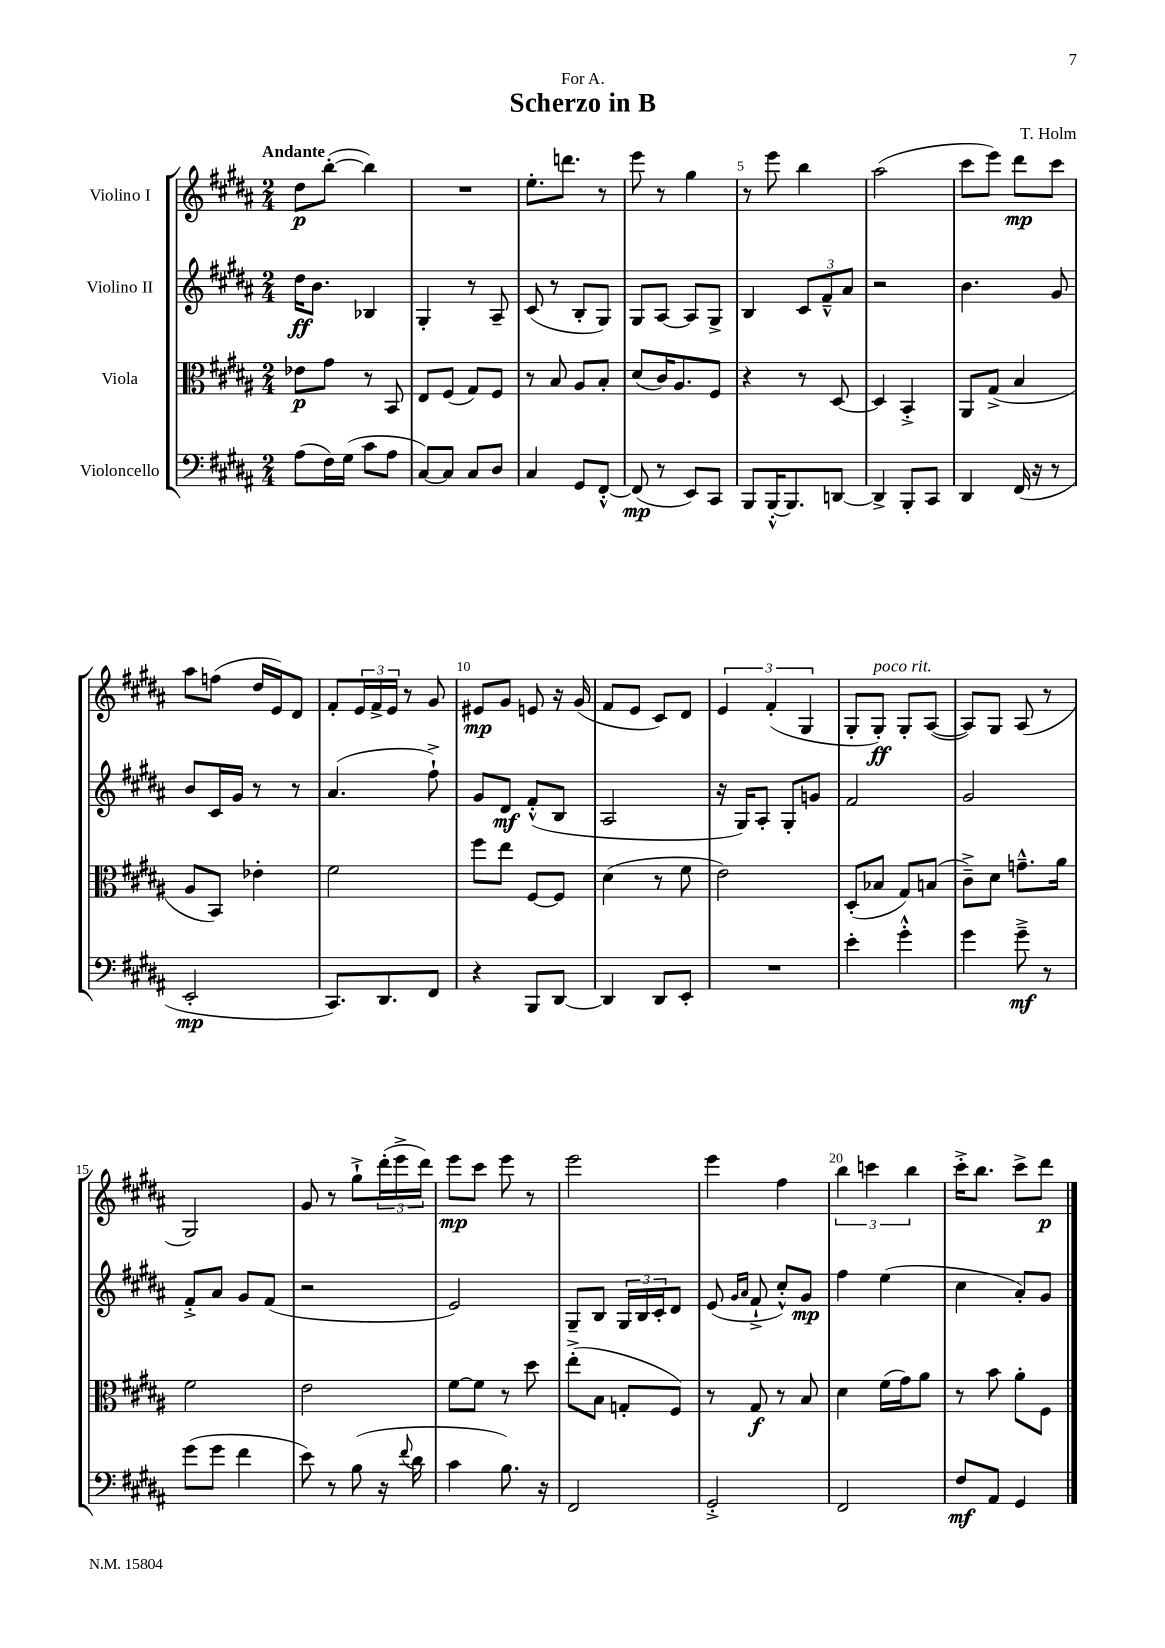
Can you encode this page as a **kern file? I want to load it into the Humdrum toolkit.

**kern	**dynam	**kern	**dynam	**kern	**dynam	**kern	**dynam
*part4	*part4	*part3	*part3	*part2	*part2	*part1	*part1
*staff4	*staff4	*staff3	*staff3	*staff2	*staff2	*staff1	*staff1
*I"Violoncello	*	*I"Viola	*	*I"Violino II	*	*I"Violino I	*
*clefF4	*	*clefC3	*	*clefG2	*	*clefG2	*
*k[f#c#g#d#a#]	*	*k[f#c#g#d#a#]	*	*k[f#c#g#d#a#]	*	*k[f#c#g#d#a#]	*
*M2/4	*	*M2/4	*	*M2/4	*	*M2/4	*
=1	=1	=1	=1	=1	=1	=1	=1
!	!	!	!	!	!	!LO:TX:a:B:t=Andante	!
(8A#\L	.	8e-X\L	p	16dd#\KL	ff	8dd#\L	p
.	.	.	.	8.b\J	.	.	.
16F#\L)	.	8g#\J	.	.	.	([8bb'\J	.
(16G#\JJ	.	.	.	.	.	.	.
8c#\L	.	8r	.	4B-X/	.	4bb\])	.
8A#\J	.	8BB/	.	.	.	.	.
=2	=2	=2	=2	=2	=2	=2	=2
[8C#/L)	.	8E/L	.	4G#'/	.	2r	.
8C#/J]	.	(8F#/J	.	.	.	.	.
8C#/L	.	8G#/L)	.	8r	.	.	.
8D#/J	.	8F#/J	.	8A#~/	.	.	.
=3	=3	=3	=3	=3	=3	=3	=3
4C#/	.	8r	.	(8c#/	.	8.ee'\L	.
.	.	8B/	.	8r	.	.	.
.	.	.	.	.	.	8.dddn\J	.
8GG#/L	.	8A#/L	.	8B'/L	.	.	.
[8FF#'^^/J	.	8B'/J	.	8G#/J)	.	8r	.
=4	=4	=4	=4	=4	=4	=4	=4
(8FF#/]	mp	(8d#/L	.	8G#/L	.	8eee\	.
8r	.	16c#/K)	.	[8A#/J	.	8r	.
.	.	8.A#/	.	.	.	.	.
8EE/L)	.	.	.	8A#/L]	.	4gg#\	.
8CC#/J	.	8F#/J	.	8G#^/J	.	.	.
=5	=5	=5	=5	=5	=5	=5	=5
8BBB/L	.	4r	.	4B/	.	8r	.
[16BBB'^^/K	.	.	.	.	.	8eee\	.
8.BBB/]	.	.	.	.	.	.	.
.	.	8r	.	12c#/L	.	4bb\	.
.	.	.	.	12f#~^^/	.	.	.
[8DDn/J	.	[8D#/	.	.	.	.	.
.	.	.	.	12a#/J	.	.	.
=6	=6	=6	=6	=6	=6	=6	=6
4DD^/]	.	4D#/]	.	2r	.	(2aa#\	.
8BBB'/L	.	4BB'^/	.	.	.	.	.
8CC#/J	.	.	.	.	.	.	.
=7	=7	=7	=7	=7	=7	=7	=7
4DD#/	.	8AA#/L	.	4.b\	.	8ccc#\L	.
.	.	(8G#^/J	.	.	.	8eee\J)	.
(16FF#/	.	4B/	.	.	.	8ddd#\L	mp
16r	.	.	.	.	.	.	.
8r	.	.	.	8g#/	.	8ccc#\J	.
!!LO:LB:g=z
=8	=8	=8	=8	=8	=8	=8	=8
2EE'/	mp	8A#/L	.	8b/L	.	8aa#\L	.
.	.	8BB/J)	.	16c#/L	.	(8ffn\J	.
.	.	.	.	16g#/JJ	.	.	.
.	.	4e-X'\	.	8r	.	16dd#/LL	.
.	.	.	.	.	.	16e/J)	.
.	.	.	.	8r	.	8d#/J	.
=9	=9	=9	=9	=9	=9	=9	=9
8.CC#/L)	.	2f#\	.	(4.a#/	.	8f#'/L	.
.	.	.	.	.	.	24e/L	.
.	.	.	.	.	.	24f#^/	.
8.DD#/	.	.	.	.	.	.	.
.	.	.	.	.	.	24e/JJ	.
.	.	.	.	.	.	8r	.
8FF#/J	.	.	.	8ff#`^\)	.	8g#/	.
=10	=10	=10	=10	=10	=10	=10	=10
4r	.	8ff#\L	.	8g#/L	.	8e#X/L	mp
.	.	8ee\J	.	8d#/J	mf	8g#/J	.
8BBB/L	.	[8F#/L	.	(8f#'^^/L	.	8en/	.
[8DD#/J	.	8F#/J]	.	8B/J	.	16r	.
.	.	.	.	.	.	(16g#/	.
=11	=11	=11	=11	=11	=11	=11	=11
4DD#/]	.	(4d#\	.	2A#/	.	8f#/L	.
.	.	.	.	.	.	8e/J	.
8DD#/L	.	8r	.	.	.	8c#/L)	.
8EE'/J	.	8f#\	.	.	.	8d#/J	.
=12	=12	=12	=12	=12	=12	=12	=12
2r	.	2e\)	.	16r	.	6e/	.
.	.	.	.	16G#/KL)	.	.	.
.	.	.	.	8A#'/J	.	.	.
.	.	.	.	.	.	(6f#'/	.
.	.	.	.	8G#'/L	.	.	.
.	.	.	.	.	.	6G#/	.
.	.	.	.	8gn/J	.	.	.
=13	=13	=13	=13	=13	=13	=13	=13
4e'\	.	(8D#'/L	.	2f#/	.	8G#'/L	.
!	!	!	!	!	!	!LO:TX:a:i:t=poco rit.	!
.	.	8B-X/J	.	.	.	8G#'/J)	ff
4g#'^^\	.	8G#/L)	.	.	.	8G#'/L	.
.	.	(8Bn/J	.	.	.	([8A#/J	.
=14	=14	=14	=14	=14	=14	=14	=14
4g#\	.	8c#~^\L)	.	2g#/	.	8A#/L])	.
.	.	8d#\J	.	.	.	8G#/J	.
8g#~^\	mf	8.gn~^^\L	.	.	.	(8A#/	.
8r	.	.	.	.	.	8r	.
.	.	16a#\Jk	.	.	.	.	.
!!LO:LB:g=z
=15	=15	=15	=15	=15	=15	=15	=15
(8g#\L	.	2f#\	.	8f#'^/L	.	2G#/)	.
8g#\J	.	.	.	8a#/J	.	.	.
4f#\	.	.	.	8g#/L	.	.	.
.	.	.	.	(8f#/J	.	.	.
=16	=16	=16	=16	=16	=16	=16	=16
8e\)	.	2e\	.	2r	.	8g#/	.
8r	.	.	.	.	.	8r	.
(8B\	.	.	.	.	.	8gg#`^\L	.
16r	.	.	.	.	.	(24ddd#'\L	.
.	.	.	.	.	.	24eee^\	.
8qqf#/	.	.	.	.	.	.	.
16d#\	.	.	.	.	.	.	.
.	.	.	.	.	.	24ddd#\JJ)	.
=17	=17	=17	=17	=17	=17	=17	=17
4c#\	.	[8f#\L	.	2e/)	.	8eee\L	mp
.	.	8f#\J]	.	.	.	8ccc#\J	.
8.B\)	.	8r	.	.	.	8eee\	.
.	.	8dd#\	.	.	.	8r	.
16r	.	.	.	.	.	.	.
=18	=18	=18	=18	=18	=18	=18	=18
2FF#/	.	(8ee'^\L	.	8G#~/L	.	2eee\	.
.	.	8B\J	.	8B/J	.	.	.
.	.	8Gn'/L	.	24G#/LL	.	.	.
.	.	.	.	24B/	.	.	.
.	.	.	.	24c#'/J	.	.	.
.	.	8F#/J)	.	8d#/J	.	.	.
=19	=19	=19	=19	=19	=19	=19	=19
2GG#'^/	.	8r	.	(8e/	.	4eee\	.
.	.	.	.	16qqg#/LL	.	.	.
.	.	.	.	16qqa#/JJ	.	.	.
.	.	8G#/	f	8f#`^/	.	.	.
.	.	8r	.	8cc#'^^/L)	.	4ff#\	.
.	.	8B/	.	8g#/J	mp	.	.
=20	=20	=20	=20	=20	=20	=20	=20
2FF#/	.	4d#\	.	4ff#\	.	6bb\	.
.	.	.	.	.	.	6cccn\	.
.	.	(16f#\LL	.	(4ee\	.	.	.
.	.	16g#\J)	.	.	.	.	.
.	.	.	.	.	.	6bb\	.
.	.	8a#\J	.	.	.	.	.
=21	=21	=21	=21	=21	=21	=21	=21
8F#/L	mf	8r	.	4cc#\	.	16ccc#'^\KL	.
.	.	.	.	.	.	8.bb\J	.
8AA#/J	.	8b\	.	.	.	.	.
4GG#/	.	8a#'\L	.	8a#'/L)	.	8ccc#^\L	.
.	.	8F#\J	.	8g#/J	.	8ddd#\J	p
==	==	==	==	==	==	==	==
*-	*-	*-	*-	*-	*-	*-	*-
